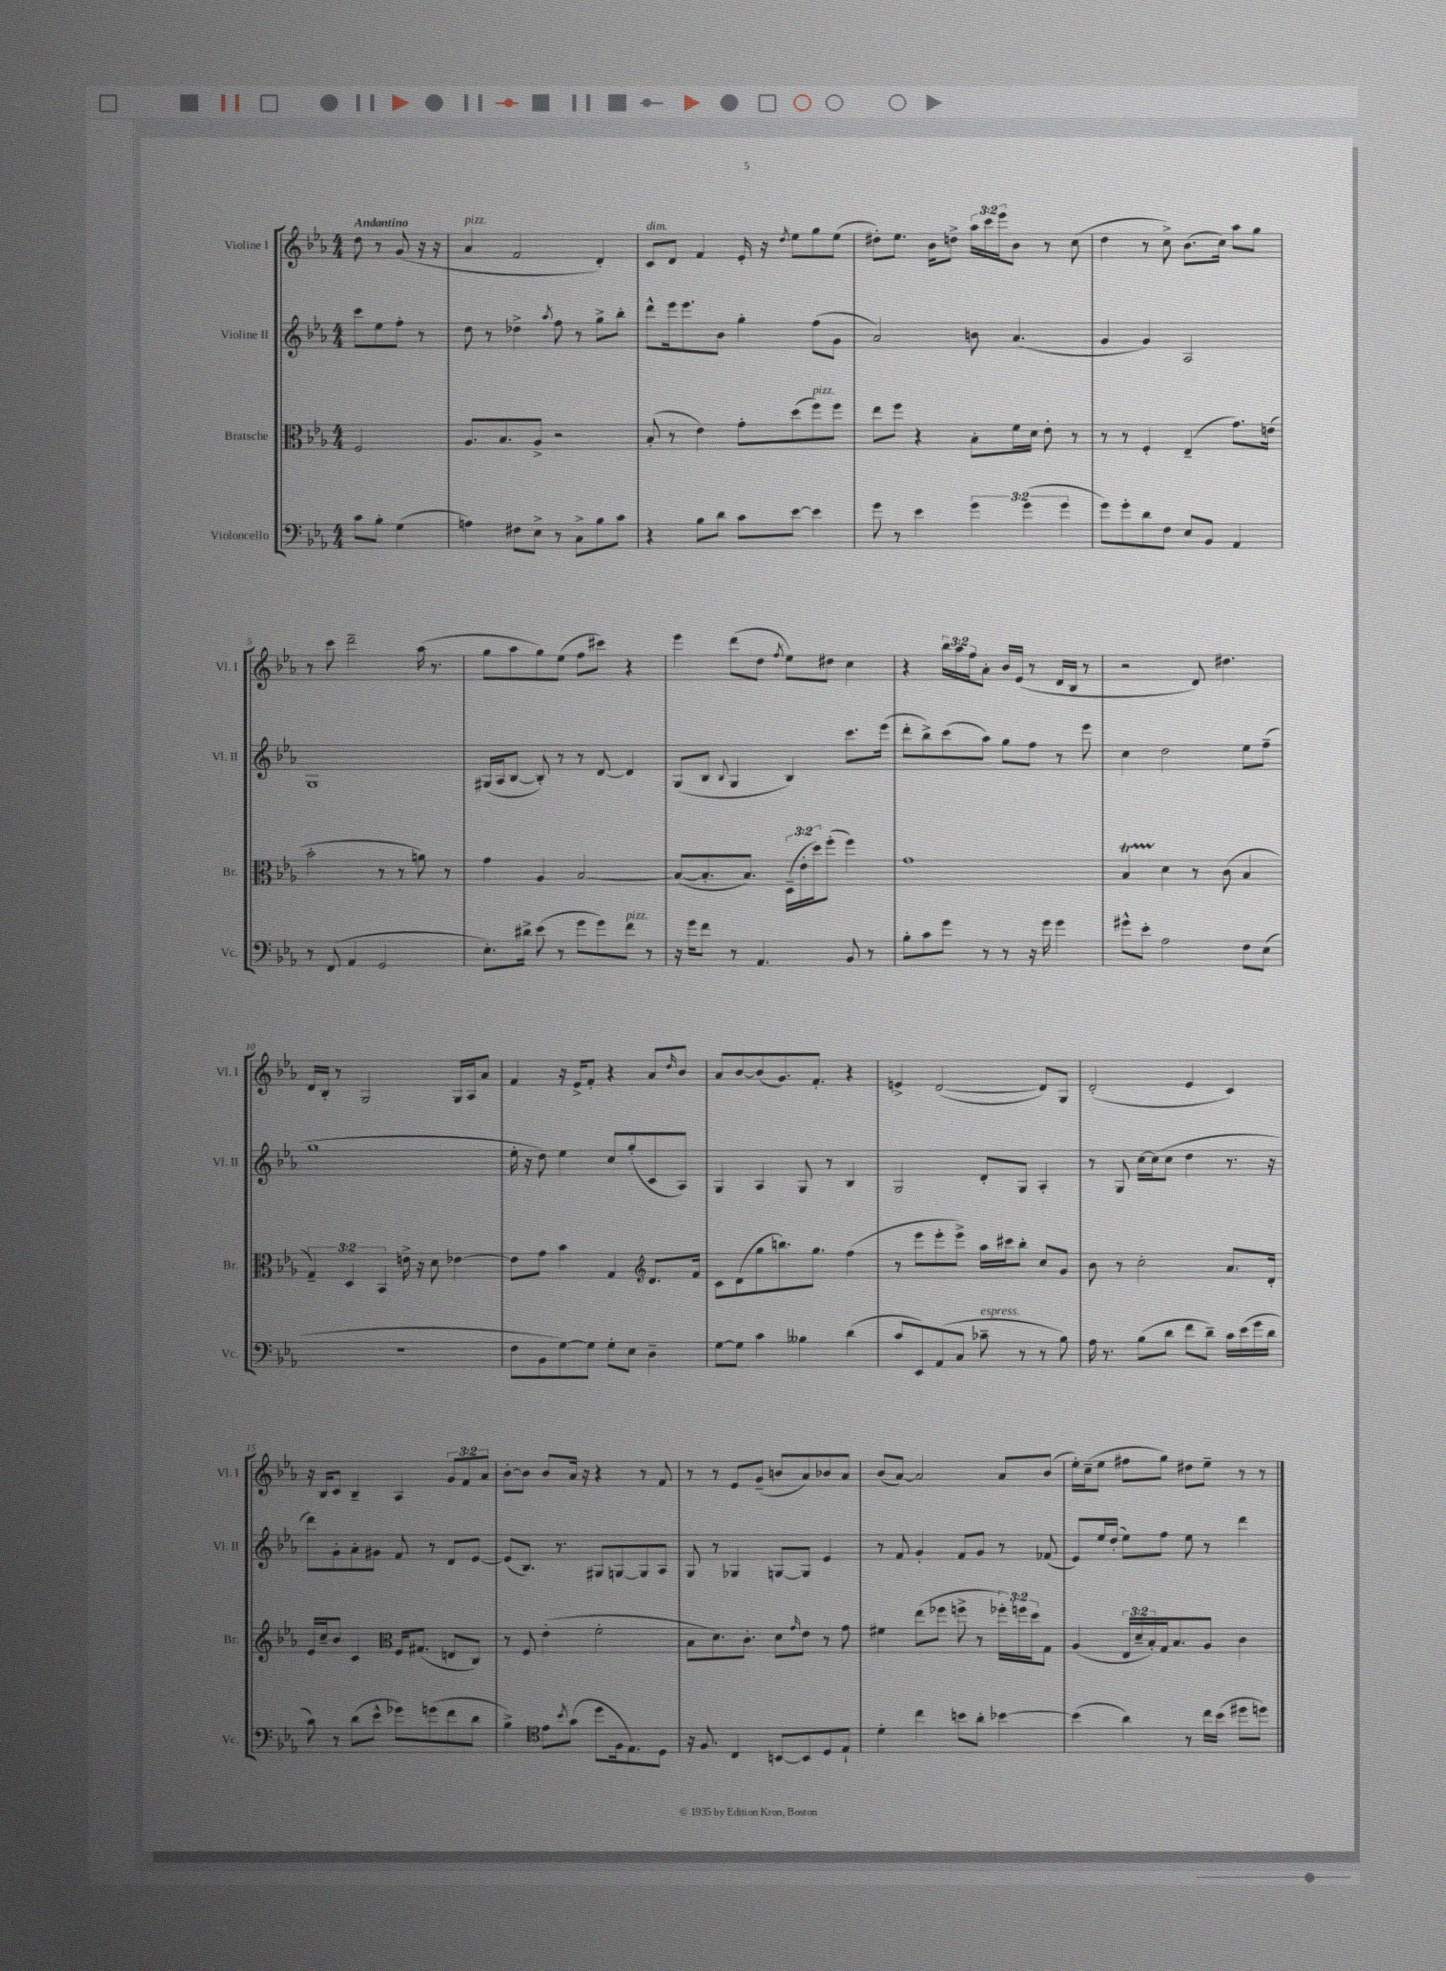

**kern	**kern	**kern	**kern
*staff4	*staff3	*staff2	*staff1
*clefF4	*clefC3	*clefG2	*clefG2
*k[b-e-a-]	*k[b-e-a-]	*k[b-e-a-]	*k[b-e-a-]
*M4/4	*M4/4	*M4/4	*M4/4
8c	2F	8ccc	8dd
8B-'	.	8ee-	8r
(4G	.	8ff'	(8g
.	.	8r	16r
.	.	.	16r
=	=	=	=
4A)	8.A-	8dd	4a-
.	.	8r	.
.	8.B-	.	.
8F#	.	4dd-^	2f
8E-^	8A-^	.	.
.	.	8qaa-	.
8r	2r	8ff	.
8C^	.	8r	.
8B-	.	8gg^	4d')
8c	.	8bb-'	.
=	=	=	=
4r	(8B-'	8ddd^^	8c
.	8r	16eee-	8d
.	.	8.eee-	.
8B-	4e-)	.	4f
8d	.	8b-	.
8c	8g'	4gg'	16e-'
.	.	.	16r
.	.	.	8qdd
[8e-	(8dd	.	8ee-
4e-]	8ff)	(8ff	8gg
.	8ff	8g	(8ee-
=	=	=	=
8g	8ee-	2a-)	8dd#')
8r	8ff	.	8.ee-
4e-	4r	.	.
.	.	.	16b-
.	.	.	8dd^
6g	8B-'	8b	24aa-
.	.	.	24ccc
.	.	.	24eee-
.	16f	(4.a-	8b-
(6g	.	.	.
.	16d	.	.
.	8e-'	.	8r
6g	.	.	.
.	8r	.	(8cc
=	=	=	=
8g)	8r	4g	4dd
8g'	8r	.	.
8d	4F'	4g)	8r
8F	.	.	8cc^)
8E-	(4E-~	2A-	(8.b-
8BB-	.	.	.
.	.	.	16cc)
4AA-	8.g)	.	8aa-
.	.	.	8gg
.	(16e	.	.
=	=	=	=
8r	2b-'	1G	8r
(8FF	.	.	8ccc
4AA-	.	.	2ddd~
2GG	8r	.	.
.	8r	.	.
.	8a)	.	(16aa-
.	.	.	8.r
.	8r	.	.
=	=	=	=
8.E-')	4g	(16G#	8gg
.	.	16A-	.
.	.	[8B-	8aa-
16d#^	.	.	.
(8e-	4A-	8B-'])	8gg)
8r	.	8r	(8ee-
8g	[2B-	8r	8ff
8g)	.	[8d	8ccc#)
8f	.	4d]	4r
8r	.	.	.
=	=	=	=
16r	(8B-_	(8G	4eee-
16g	.	.	.
8f	8.B-']	8B-	.
.	.	8qqB-	.
8r	.	4G	(8ddd
.	8.B-)	.	.
4.AA-	.	.	8dd
.	.	.	8qff
.	(24D~	4B-)	8ee-)
.	24e-'	.	.
.	24dd)	.	.
.	(8ff'	.	8dd#
8BB-	4ff)	8.ccc	4cc
8r	.	.	.
.	.	(16eee-	.
=	=	=	=
8B-'	1g	8ddd'	4r
8c	.	8bb-^)	.
8g	.	(8ccc	24bb-
.	.	.	24aa-
.	.	.	24ff
8r	.	8aa-)	8a-'
8r	.	8gg	16b-
.	.	.	(16e-
16r	.	8ff	8r
16g	.	.	.
4g	.	8r	16d
.	.	.	16B-
.	.	8eee-	8r
=	=	=	=
8g#^^	4B-	4cc	2r
8e-'	.	.	.
2A-	4d	2dd	.
.	8r	.	8d)
.	(8c	.	4.dd#
8F	4B-	8ee-	.
(8E-	.	(8ff~	.
=	=	=	=
1r	6G~)	1gg	16d
.	.	.	16B-'
.	.	.	8r
.	6D	.	.
.	.	.	2G
.	6BB-	.	.
.	16e^	.	.
.	16r	.	.
.	8d	.	.
.	[4e-	.	16G
.	.	.	16A-
.	.	.	8a-
=	=	=	=
8F	8e-]	16ee-'	4f
.	.	16r	.
8BB-	8g	8dd)	.
[8G)	4b-	4ee-	16r
.	.	.	16e-^
8G]	.	.	8f'
8G'	4G	8cc	4r
8E-	.	(8gg'	.
*	*clefG2	*	*
4D~	8.d	8c	8a-
.	.	.	16qqdd
.	.	8A-)	8b-
.	16f	.	.
=	=	=	=
[8G	8c	4G	8a-
8G]	(8d	.	[8b-
4c	8gg	4A-	(8b-]
.	8.bb)	.	8.g)
4B--	.	8G	.
.	8.gg	.	8.f'
.	.	8r	.
(4d	(4ff	4B-	4r
=	=	=	=
8c	8r	2G	4e^
8EE-)	8eee-	.	.
(8AA-	8eee-'	.	([2d
8C	8eee-^)	.	.
8c-~	16aa-	8d'	.
.	16ccc#	.	.
8r	8bb-'	8G	.
8r	8cc	4A-'	8d])
8B-)	8g	.	8G
=	=	=	=
16A-	8b-	8r	(2d'
8.r	.	.	.
.	8r	8G	.
(8B-	2cc'	[16cc	.
.	.	(16cc]	.
8d	.	8cc	.
8f	.	4dd	4e-
8d~)	.	.	.
16c	8.a-	8.r	4c)
(16e-	.	.	.
16g	.	.	.
16d	16d'	16r	.
=	=	=	=
8c)	16e-	8ddd)	16r
.	16cc~	.	16B-
8r	8b-	8g'	8c
(8d	4c	8a-'	4B-~
8e-^^	.	8g#	.
*	*clefC3	*	*
8g-)	16F	8f	4A-
.	(8.G#	.	.
(8g	.	8r	.
8f	8E	8d	12g
.	.	.	12f
8d	8C)	[8e-	.
.	.	.	12a-
=	=	=	=
4B-^)	8r	(8e-]	[8b-'
.	8F	8.B-)	8b-]
*clefC4	*	*	*
8e-	(4e-'	.	8b-
.	.	8.r	.
8qb-	.	.	.
(8g	.	.	16a-
.	.	.	16r
8dd	2f'	8G#	4r
16F	.	[8G	.
8.E-)	.	.	.
.	.	8G]	8r
8D	.	8A-	8f
=	=	=	=
16r	8B-	8G	8r
8.F	.	.	.
.	8.d)	8r	8r
4C	.	4G-	8e-
.	8.c'	.	.
.	.	.	(8g~
[8BB	8d	[8G	8b
.	16qqg	.	.
8BB]	8e-	8G]	8a-)
8D	8r	4e-	8b-
8E-`	8g	.	8a-
=	=	=	=
4d'	4f#	8r	(8b-
.	.	8f	[8a-)
4cc	(8ee-	4g'	2a-]
.	8ff-	.	.
8b	8ff^	8f	.
8a-'	8r	8g	.
[4b-	24ff-')	8r	8a-
.	24ff	.	.
.	24dd	.	.
.	8G	(8f-	(8b-
=	=	=	=
(4b-]	(4A-	8e-)	16ee-')
.	.	.	(16cc~
.	.	16ee-	8ee-
.	.	(16dd'	.
4a-)	24E-	8ee-)	8ff#
.	24d~	.	.
.	24B-')	.	.
.	16G	8ff	8gg)
.	8.B-	.	.
8r	.	8ee-	8dd#
16cc	8A-	8r	8ee-~
(16b-	.	.	.
8dd#	4c	4ddd	8r
8dd)	.	.	8r
==	==	==	==
*-	*-	*-	*-
